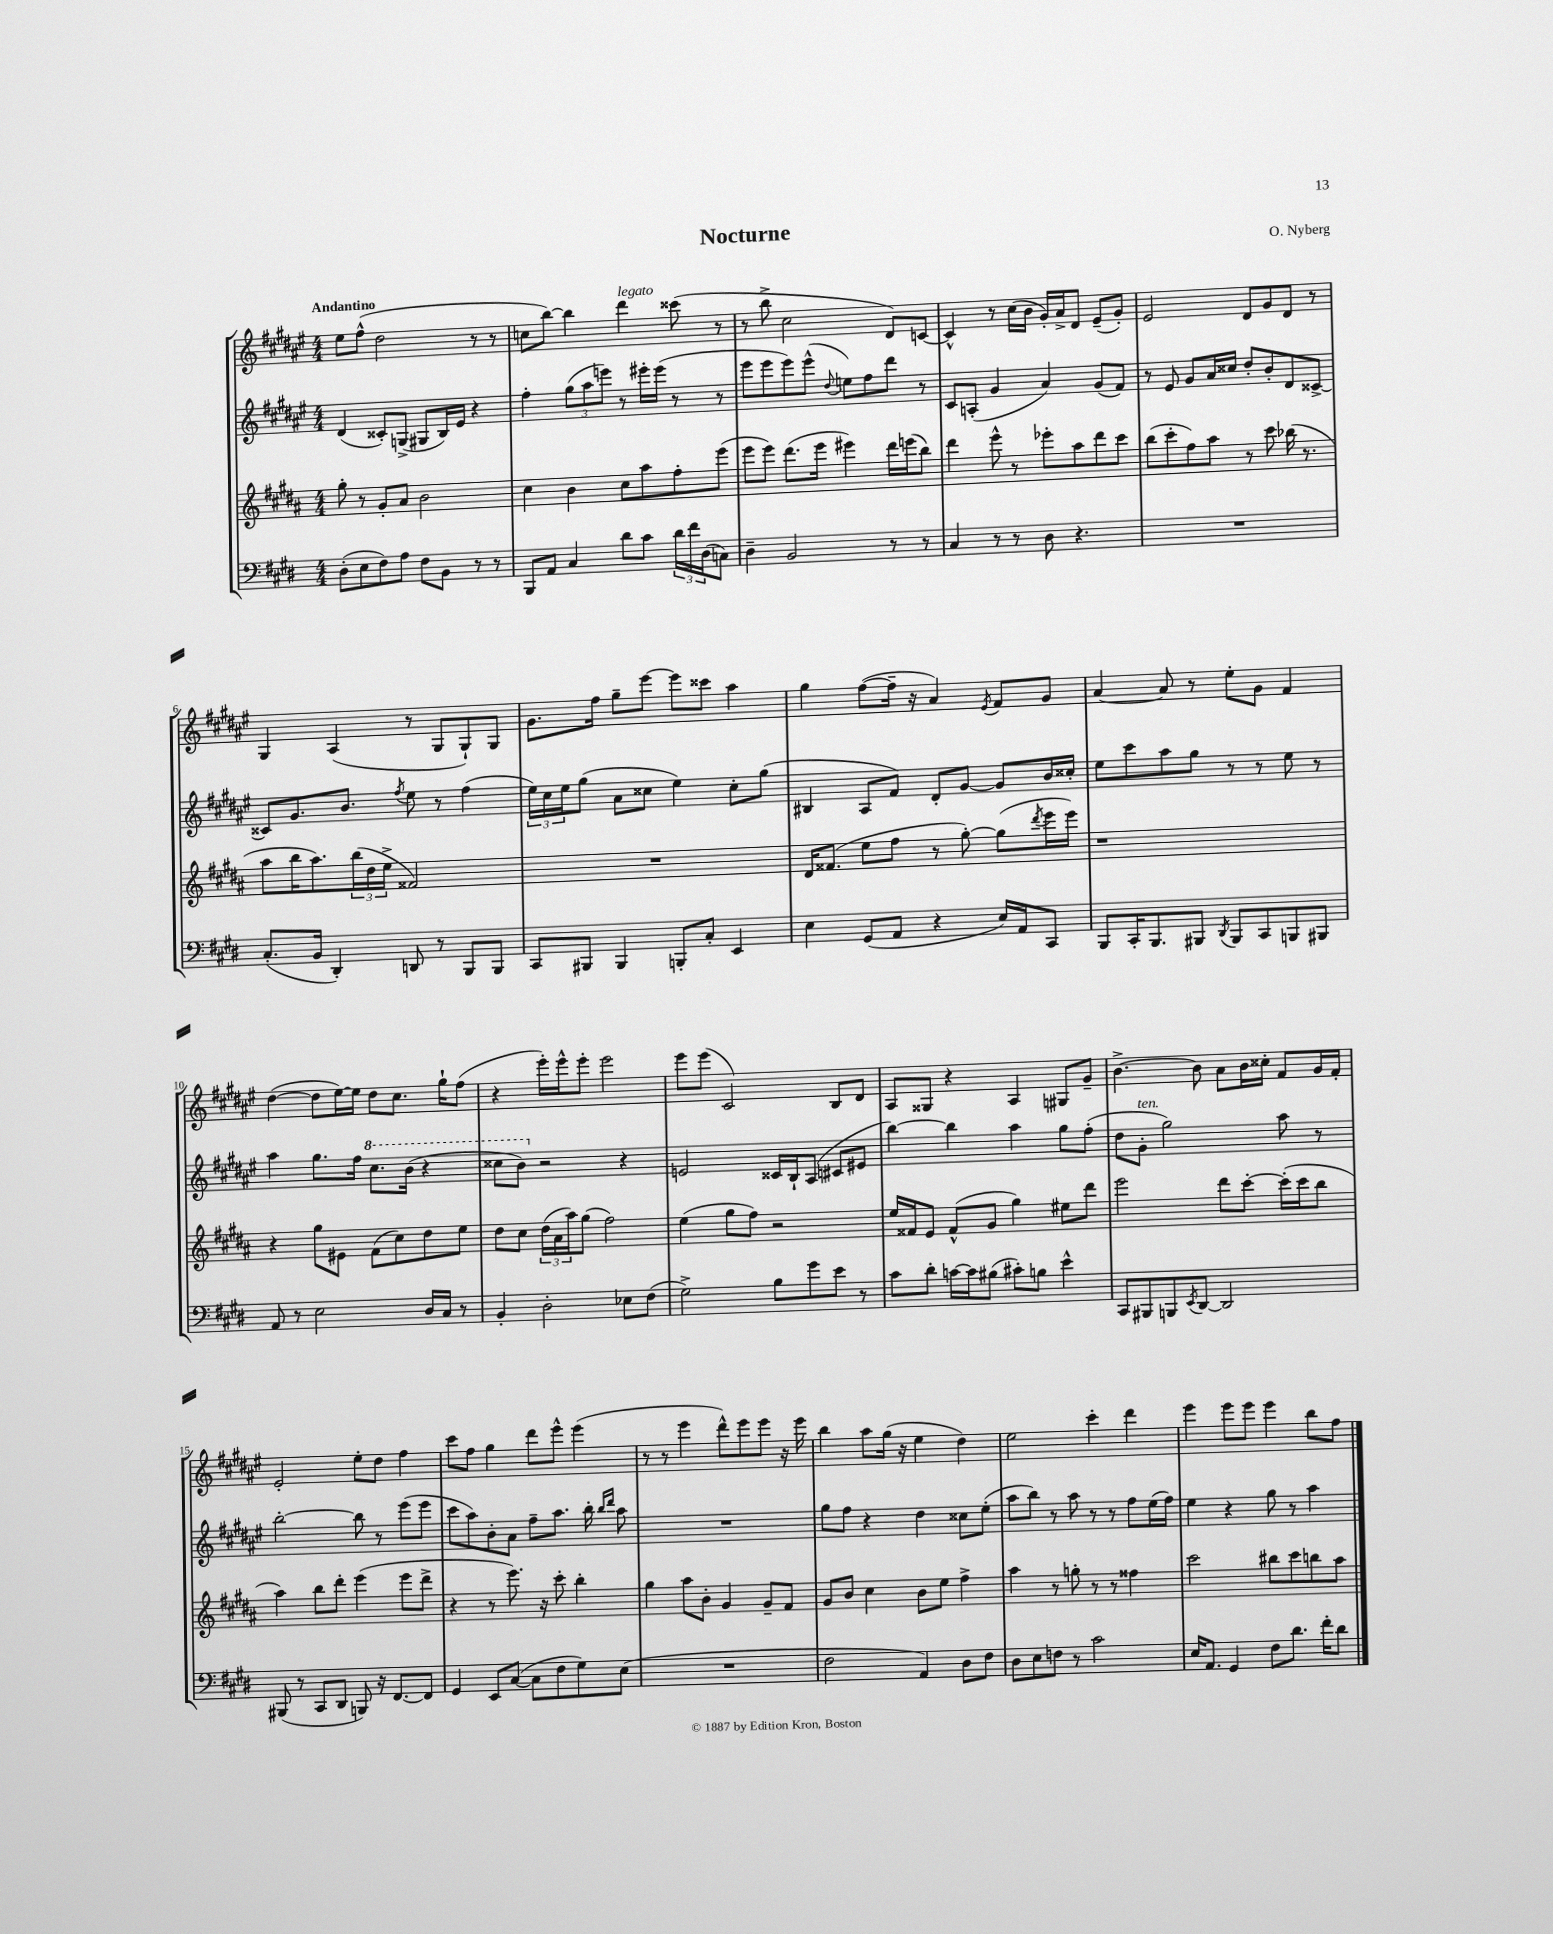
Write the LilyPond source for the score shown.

\header { title = "Nocturne" composer = "O. Nyberg" }
<<
\new StaffGroup <<
\new Staff = "s0" {
    \clef treble \key fis \major \numericTimeSignature \time 4/4 \tempo "Andantino"
    eis''8 fis''8-^( dis''2 r8 r8 |
    c''8 b''8~) b''4 dis'''4^\markup { \italic "legato" } cisis'''8( r8 |
    r8 b''8-> cis''2 dis'8) c'8~ |
    c'4-^ r8 cis''16( b'16 gis'16-.) ais'16-> dis'8 eis'8--( gis'8-.) |
    eis'2 dis'8 gis'8 dis'8 r8 |
    gis4 ais4( r8 gis8 gis8-!) gis8 |
    gis'8. fis''16 gis''8-- eis'''8~ eis'''8 cisis'''8 ais''4 |
    gis''4 fis''8~( fis''16-- r16 ais'4) \acciaccatura { eis'8 } fis'8 gis'8 |
    ais'4~ ais'8 r8 eis''8-. gis'8 fis'4 |
    dis''4~( dis''8 eis''16~) eis''16 dis''8 cis''8. gis''16-! fis''8( |
    r4 eis'''16-.) eis'''16-^ eis'''8-. eis'''2 |
    eis'''8 eis'''8( cis'2) b8 dis'8 |
    ais8 gisis8 r4 ais4 gis8 gis'8-- |
    b'4.~-> b'8 ais'8 b'16 cisis''16-. fis'8 gis'16 fis'16-. |
    eis'2-. eis''8-. dis''8 fis''4 |
    cis'''8 fis''8 gis''4 dis'''8 eis'''8-^ eis'''4( |
    r8 r8 eis'''4 dis'''8-^) eis'''8 eis'''8 r16 eis'''16 |
    b''4 ais''8 gis''16( r16 eis''4 dis''4) |
    eis''2 cis'''4-. dis'''4 |
    eis'''4 eis'''8 eis'''8 eis'''4 b''8 fis''8 \bar "|." |
}
\new Staff = "s1" {
    \clef treble \key fis \major \numericTimeSignature \time 4/4
    dis'4( cisis'8-.) g8->( gis8 b16) eis'16 r4 |
    fis''4-. \tuplet 3/2 { gis''8( ais''8 e'''8) } r8 eis'''16-. eis'''16( r8 r8 |
    eis'''8 eis'''8 eis'''8) eis'''8-^( \appoggiatura { dis''8 } e''8) fis''8 dis'''8 r8 |
    cis'8 a8-.( gis'4 ais'4) gis'8( fis'8) |
    r8 eis'8 gis'8 ais'16 cisis''16 dis''8-. b'8-. dis'8 cisis'8~-> |
    cisis'8 gis'8. b'8. \acciaccatura { fis''8 } eis''8 r8 fis''4( |
    \tuplet 3/2 { eis''16) cis''16 eis''16 } gis''8( ais'8 cisis''8 eis''4) cisis''8-. gis''8( |
    bis4 ais8 fis'8) dis'8-. gis'8~ gis'8 b'16 cisis''16-. |
    eis''8 cis'''8 ais''8 gis''8 r8 r8 eis''8 r8 |
    ais''4 gis''8. fis''16 \ottava #1 cis'''8. b''16( r4 |
    cisis'''8 b''8) \ottava #0 r2 r4 |
    e'2 cisis'16 b16-! ais8( cis'8 eis'8 |
    b''4~) b''4 ais''4 gis''8 fis''8-.( |
    dis''8 gis'8-.^\markup { \italic "ten." } gis''2) ais''8 r8 |
    b''2~-. b''8 r8 eis'''8( eis'''8 |
    cis'''8 ais''8) b'8-. ais'8 fis''8-- ais''8. b''16-. \grace { b''16 dis'''16 } ais''8 |
    R1 |
    gis''8 fis''8 r4 dis''4 cisis''8 eis''8-.( |
    ais''8 b''8) r8 ais''8 r8 r8 fis''8 eis''16( fis''16) |
    eis''4 r4 gis''8 r8 ais''4 \bar "|." |
}
\new Staff = "s2" {
    \clef treble \key b \major \numericTimeSignature \time 4/4
    gis''8-. r8 gis'8-. ais'8 b'2 |
    cis''4 b'4 cis''8 ais''8 fis''8-. e'''8( |
    e'''8 e'''8) dis'''8.( e'''16 eis'''4) dis'''16 e'''16( b''8) |
    dis'''4 e'''8-^ r8 ees'''8-. ais''8 dis'''8 cis'''8 |
    b''8( cis'''8-. fis''8) ais''8 r8 cis'''8 bes''16( r8. |
    ais''8 b''16 ais''8.) \tuplet 3/2 { b''16( dis''16 e''16-> } fisis'2) |
    R1 |
    dis'16 fisis'8.( e''8 fis''8 r8 gis''8~-.) gis''8( \acciaccatura { dis'''8 } e'''16 e'''16) |
    r1 |
    r4 gis''8 eis'8 fis'8( cis''8) dis''8 e''8 |
    dis''8 cis''8 \tuplet 3/2 { dis''16( ais'16 ais''16) } gis''8( fis''2) |
    e''4( gis''8 fis''8) r2 |
    e''16 fisis'16 e'8 fisis'8-^( gis'8 gis''4) eis''8 dis'''8 |
    e'''2 dis'''8 cis'''8~-. cis'''16-.( cis'''16 b''8 |
    ais''4) b''8 dis'''8-. e'''4( e'''8 dis'''8-> |
    r4 r8 e'''8.) r16 cis'''8-. b''4-. |
    gis''4 ais''8 b'8-. gis'4 gis'8-- fis'8 |
    gis'8 b'8 cis''4 b'8 e''8 fis''4-> |
    ais''4 r8 g''8-. r8 r8 fisis''4 |
    cis'''2 bis''8 cis'''8 b''8 ais''8 \bar "|." |
}
\new Staff = "s3" {
    \clef bass \key e \major \numericTimeSignature \time 4/4
    dis8-.( e8 fis8) a8 fis8 b,8 r8 r8 |
    b,,8 a,8 cis4 dis'8 cis'8 \tuplet 3/2 { dis'16 fis'16 dis16( } c8) |
    dis4-- b,2 r8 r8 |
    cis4 r8 r8 dis8 r4. |
    R1 |
    cis8.-.( b,16 dis,4-.) d,8 r8 b,,8 b,,8 |
    cis,8 bis,,8 bis,,4 b,,8-. cis8-. e,4 |
    e4 gis,8( a,8 r4 e16) a,16 cis,8 |
    b,,8 cis,16-. b,,8. bis,,8 \acciaccatura { dis,8 } bis,,8 cis,8 b,,8 bis,,8 |
    a,8 r8 e2 dis16 cis16 r8 |
    b,4-. dis2-. ees8 fis8( |
    gis2->) b8 gis'8 e'8 r8 |
    cis'8 dis'8-. c'16~ c'16 bis8( cis'8-.) b8 e'4-^ |
    cis,8 bis,,8 b,,8 \acciaccatura { e,8 } dis,8~ dis,2 |
    bis,,8( r8 cis,8 dis,8 b,,8) r16 fis,8.~ fis,8 |
    gis,4 e,8 cis8~( cis8 fis8 gis8) e8( |
    R1 |
    fis2 a,4) dis8 fis8 |
    dis8 e8 f8 r8 cis'2 |
    e16 a,8. gis,4 fis8 dis'8. fis'16-. dis'8 \bar "|." |
}
>>
>>
